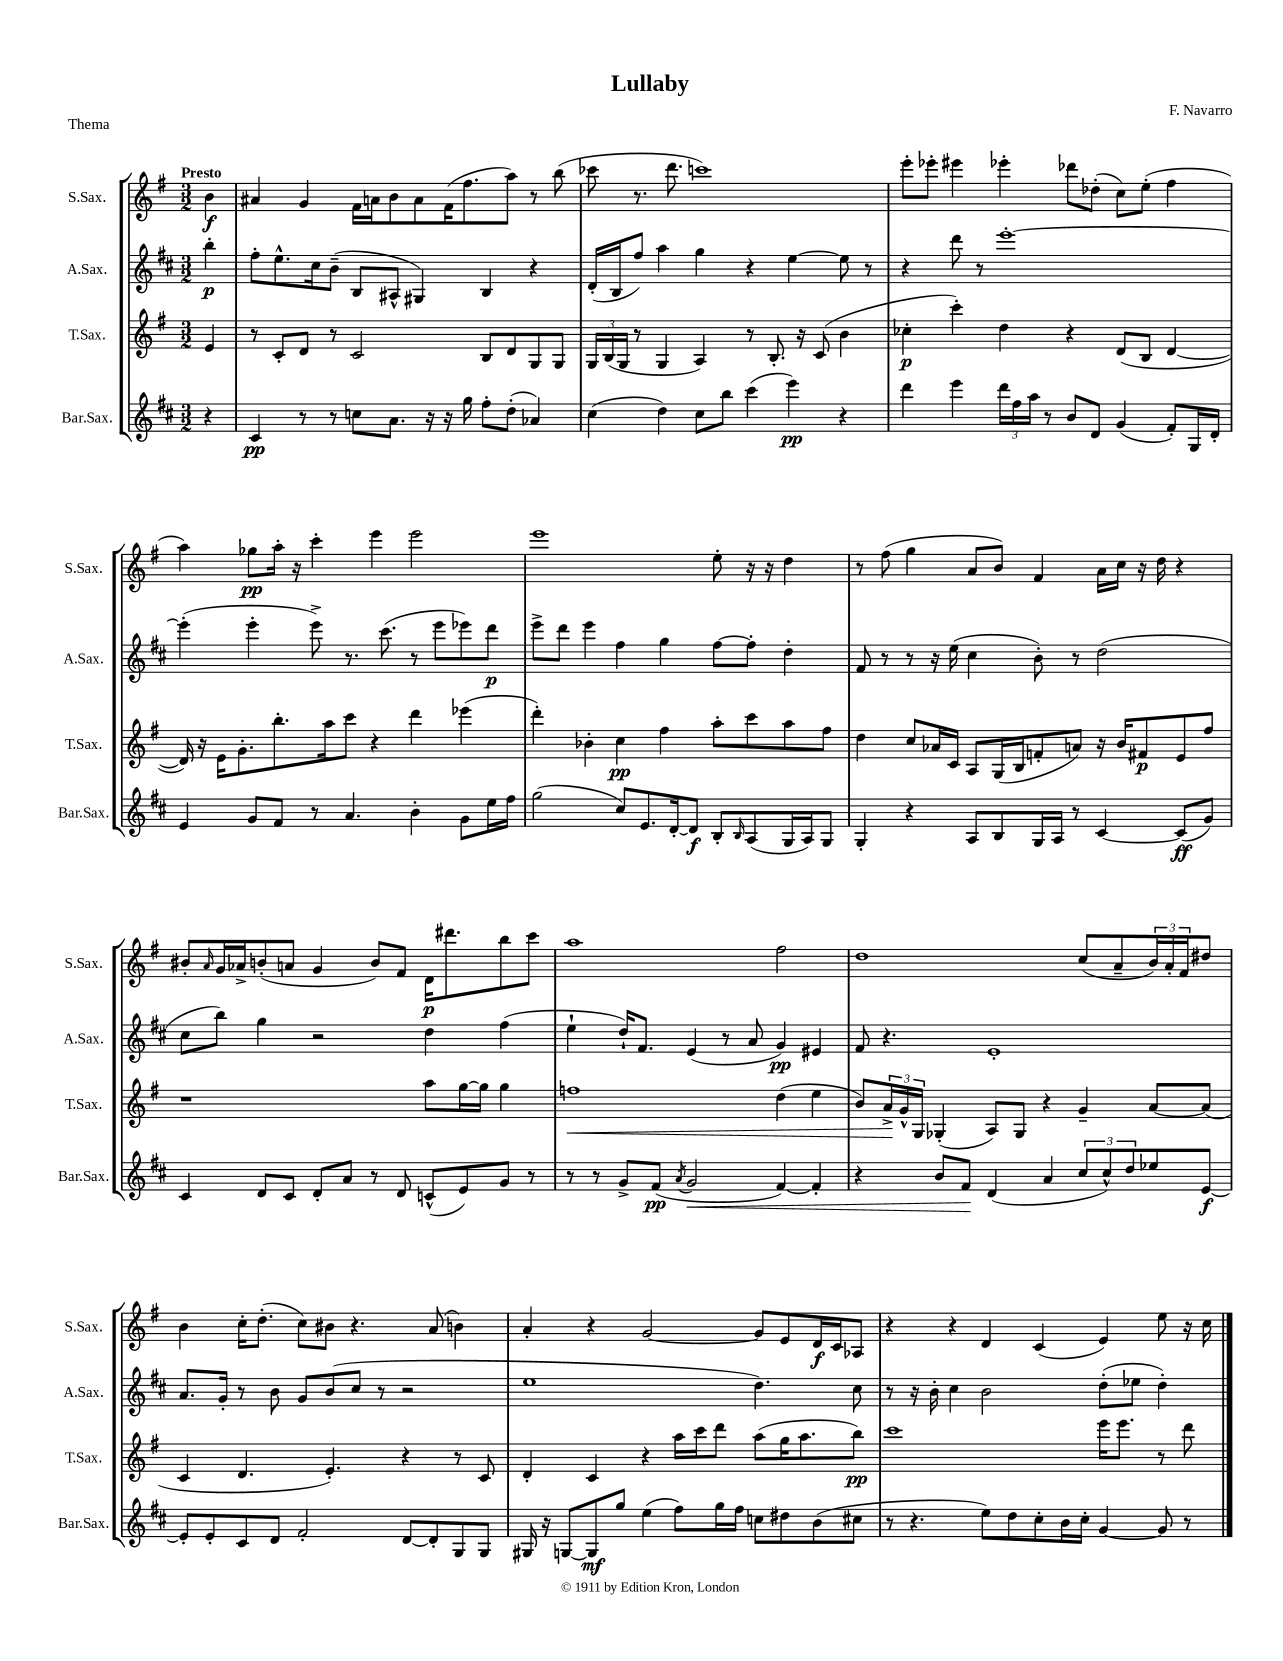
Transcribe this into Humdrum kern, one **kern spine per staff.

**kern	**kern	**kern	**kern
*staff4	*staff3	*staff2	*staff1
*clefG2	*clefG2	*clefG2	*clefG2
*k[f#c#]	*k[f#]	*k[f#c#]	*k[f#]
*M3/2	*M3/2	*M3/2	*M3/2
4r	4e	4bb'	4b
=	=	=	=
4c#	8r	8ff#'	4a#
.	8c'	8.ee^^	.
8r	8d	.	4g
.	.	16cc#	.
8r	8r	(8b~	.
8cc	2c	8B	16f#
.	.	.	16a
8.a	.	8A#^^	8b
.	.	4G#)	8a
16r	.	.	.
16r	.	.	(16f#
16gg	.	.	8.ff#
8ff#'	8B	4B	.
(8dd'	8d	.	8aa)
4a-)	8G	4r	8r
.	8G	.	(8bb
=	=	=	=
(4cc#	24G	(16d'	8ccc-
.	(24B	.	.
.	.	16B	.
.	24G	.	.
.	8r	8ff#)	8.r
4dd)	4G	4aa	.
.	.	.	8.ddd
8cc#	4A)	4gg	1ccc)
8bb	.	.	.
(4ccc#	8r	4r	.
.	8.B'	.	.
4eee)	.	[4ee	.
.	16r	.	.
.	(8c	.	.
4r	4b	8ee]	.
.	.	8r	.
=	=	=	=
4ddd	4cc-'	4r	8eee'
.	.	.	8eee-'
4eee	4ccc')	8ddd	4eee#
.	.	8r	.
24ddd	4dd	[1eee'	4eee-'
24ff#	.	.	.
24aa	.	.	.
8r	.	.	.
8b	4r	.	8ddd-
8d	.	.	(8dd-'
(4g	(8d	.	8cc)
.	8B	.	(8ee'
8f#')	[4d	.	4ff#
16G	.	.	.
16d'	.	.	.
=	=	=	=
4e	16d])	(4eee']	4aa)
.	16r	.	.
.	16e	.	.
.	8.g'	.	.
8g	.	4eee'	8gg-
8f#	8.bb'	.	16aa'
.	.	.	16r
8r	.	8eee^)	4ccc'
.	16aa	.	.
4.a	8ccc	8.r	.
.	4r	.	4eee
.	.	(8.ccc#	.
4b'	4ddd	8r	2eee
.	.	8eee	.
8g	(4eee-	8eee-)	.
16ee	.	8ddd	.
16ff#	.	.	.
=	=	=	=
(2gg	4ddd')	8eee^	1eee
.	.	8ddd	.
.	4b-'	4eee	.
8cc#)	4cc	4ff#	.
8.e	.	.	.
.	4ff#	4gg	.
[16d'	.	.	.
8d]	.	.	.
8B'	8aa'	[8ff#	8ee'
16qqB	.	.	.
(8A	8ccc	8ff#']	16r
.	.	.	16r
16G	8aa	4dd'	4dd
16A)	.	.	.
8G	8ff#	.	.
=	=	=	=
4G'	4dd	8f#	8r
.	.	8r	(8ff#
4r	8cc	8r	4gg
.	16a-	16r	.
.	16c	(16ee	.
8A	8A	4cc#	8a
8B	(16G	.	8b)
.	16B	.	.
16G	8f'	8b')	4f#
16A	.	.	.
8r	8a)	8r	.
[4c#	16r	(2dd	16a
.	16b	.	16cc
.	8f#	.	16r
.	.	.	16dd
(8c#]	8e	.	4r
8g)	8ff#	.	.
=	=	=	=
4c#	1r	8cc#	8b#'
.	.	.	16qqa
.	.	8bb)	16g
.	.	.	16a-^
8d	.	4gg	(8b'
8c#	.	.	8a
8d'	.	2r	4g
8a	.	.	.
8r	.	.	8b)
8d	.	.	8f#
(8c^^	8aa	4dd	16d
.	.	.	8.ddd#
8e)	[16gg	.	.
.	16gg]	.	.
8g	4gg	(4ff#	8bb
8r	.	.	8ccc
=	=	=	=
8r	1ff	4ee`	1aa
8r	.	.	.
8g^	.	16dd`)	.
.	.	8.f#	.
(8f#	.	.	.
8qa	.	.	.
2g	.	(4e	.
.	.	8r	.
.	.	8a	.
[4f#)	(4dd	4g)	2ff#
4f#']	4ee	4e#	.
=	=	=	=
4r	8b)	8f#	1dd
.	24a^	4.r	.
.	24g^^	.	.
.	24G	.	.
8b	(4G-'	.	.
8f#	.	.	.
(4d	8A)	1e'	.
.	8G-	.	.
4a	4r	.	.
12cc#	4g~	.	(8cc
12cc#^^)	.	.	.
.	.	.	8a~
12dd	.	.	.
8ee-	[8a	.	24b)
.	.	.	24a'
.	.	.	24f#
[8e	(8a]	.	8dd#
=	=	=	=
8e']	4c	8.a	4b
8e'	.	.	.
.	.	16g'	.
8c#	4.d	8r	16cc'
.	.	.	(8.dd'
8d	.	8b	.
2f#'	.	8g	8cc)
.	4.e')	(8b	8b#
.	.	8cc#	4.r
.	.	8r	.
[8d	4r	2r	.
8d']	.	.	(8a
8G	8r	.	4b)
8G	8c	.	.
=	=	=	=
16G#	4d'	1ee	4a'
16r	.	.	.
[8G	.	.	.
8G]	4c	.	4r
8gg	.	.	.
(4ee	4r	.	[2g
8ff#)	16aa	.	.
.	16ccc	.	.
16gg	8ddd	.	.
16ff#	.	.	.
8cc	(8aa	4.dd)	8g]
8dd#	16gg	.	8e
.	8.aa	.	.
(8b	.	.	16d
.	.	.	16c
8cc#	8bb)	8cc#	8A-
=	=	=	=
8r	1ccc	8r	4r
4.r	.	16r	.
.	.	16b'	.
.	.	4cc#	4r
8ee)	.	2b	4d
8dd	.	.	.
8cc#'	.	.	(4c
16b	.	.	.
16cc#'	.	.	.
[4g	16eee	(8dd'	4e)
.	8.eee	.	.
.	.	8ee-	.
8g]	8r	4dd')	8ee
8r	8ddd	.	16r
.	.	.	16cc
==	==	==	==
*-	*-	*-	*-
